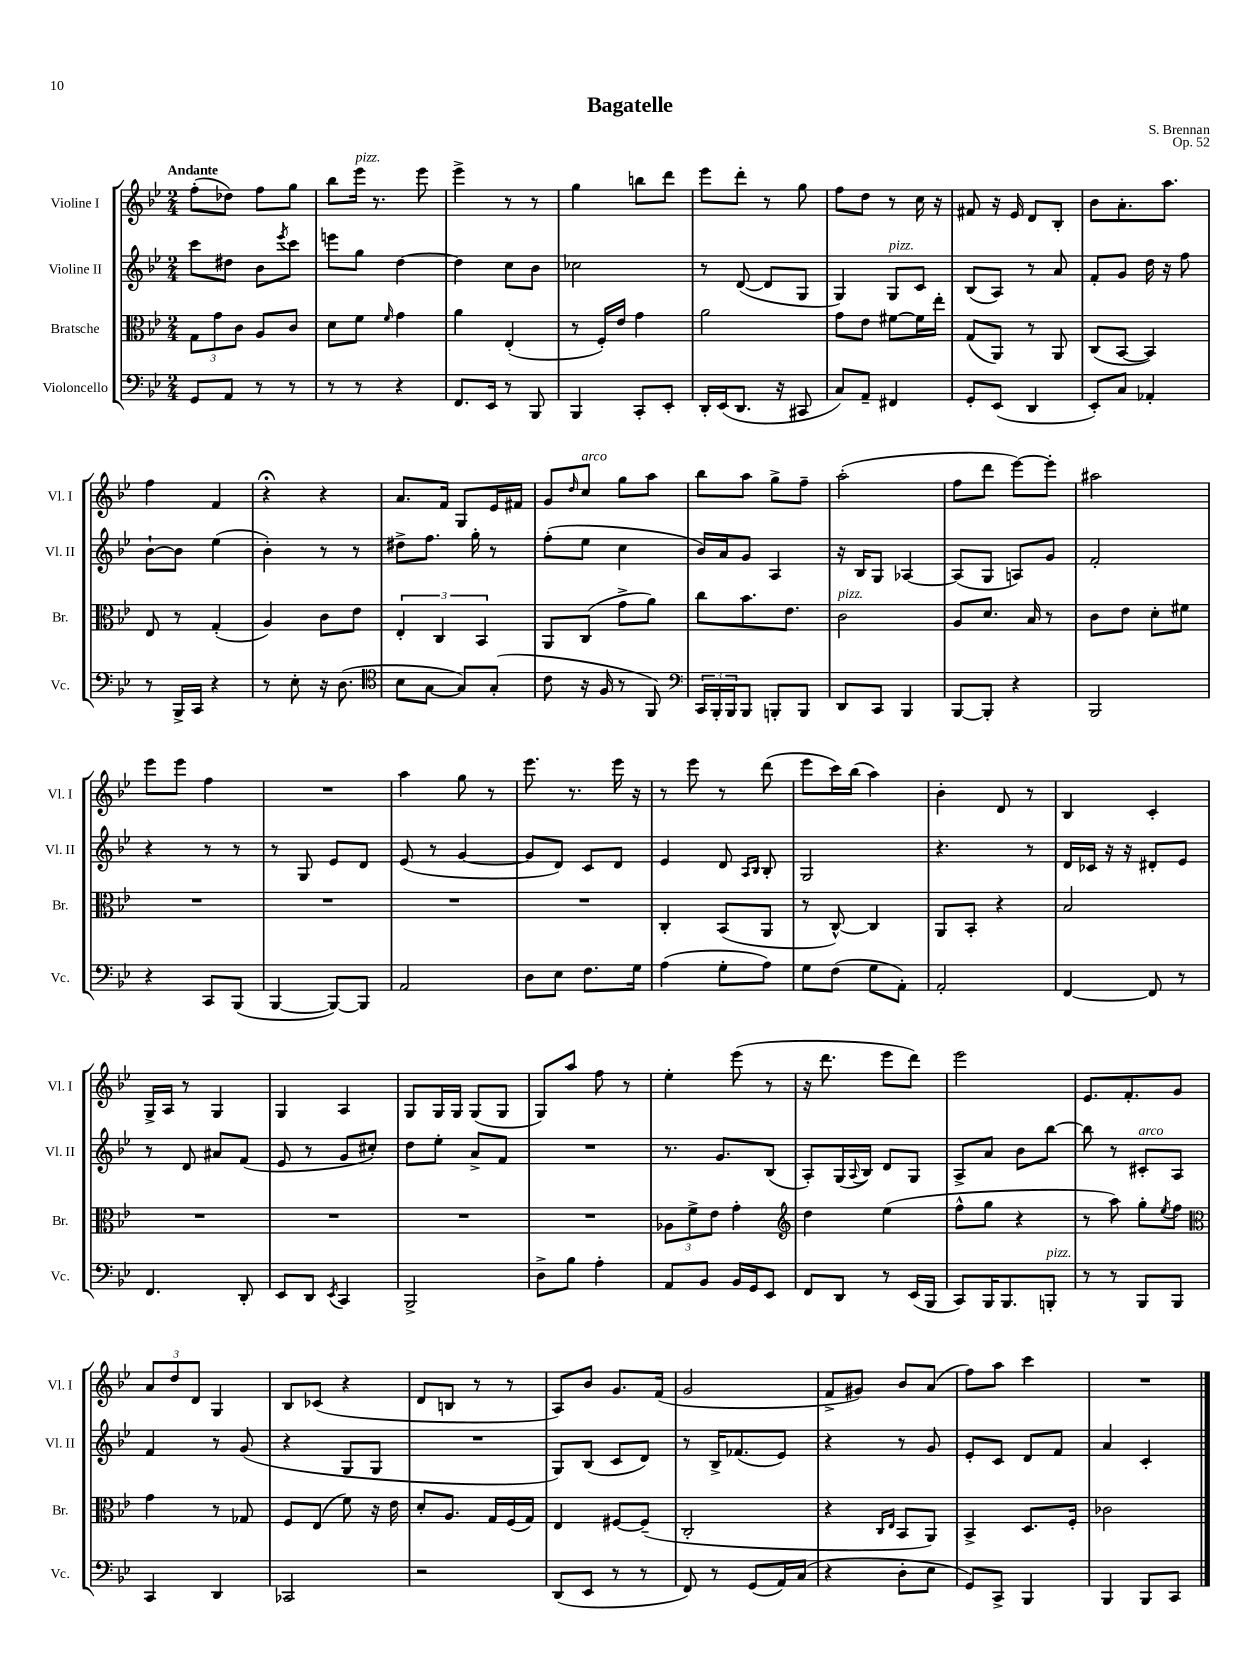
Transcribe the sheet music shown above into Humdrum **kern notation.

**kern	**kern	**kern	**kern
*staff4	*staff3	*staff2	*staff1
*clefF4	*clefC3	*clefG2	*clefG2
*k[b-e-]	*k[b-e-]	*k[b-e-]	*k[b-e-]
*M2/4	*M2/4	*M2/4	*M2/4
8GG	12G	8ccc	(8ff'
.	12g	.	.
8AA	.	8dd#	8dd-)
.	12c	.	.
8r	8A	8b-	8ff
.	.	8qeee-	.
8r	8c	8ccc	8gg
=	=	=	=
8r	8d	8eee	8bb-
8r	8f	8gg	16eee-
.	.	.	8.r
.	16qqf	.	.
4r	4g	[4dd	.
.	.	.	8eee-
=	=	=	=
8.FF	4a	4dd]	4eee-^
16EE-	.	.	.
8r	(4E-'	8cc	8r
8BBB-	.	8b-	8r
=	=	=	=
4BBB-	8r	2cc-	4gg
.	16F')	.	.
.	16e-	.	.
8CC'	4g	.	8bb
8EE-'	.	.	8ddd
=	=	=	=
16DD'	2a	8r	8eee-
(16EE-	.	.	.
8.DD	.	([8d	8ddd'
.	.	8d]	8r
16r	.	.	.
8CC#	.	8G	8gg
=	=	=	=
8C)	8g	4G)	8ff
8AA~	8e-	.	8dd
4FF#	[8f#	8G	8r
.	16f#]	8c	16cc
.	16ee-'	.	16r
=	=	=	=
8GG'	(8G	(8B-	8f#
(8EE-	8AA)	8A)	16r
.	.	.	16e-
4DD	8r	8r	8d
.	8AA	8a	8B-'
=	=	=	=
8EE-')	(8C	8f'	8b-
8C	[8BB-	8g	8.a'
4AA-'	4BB-])	16dd	.
.	.	16r	8.aa
.	.	8ff	.
=	=	=	=
8r	8E-	[8b-`	4ff
16BBB-^	8r	8b-]	.
16CC	.	.	.
4r	(4G'	(4ee-	4f
=	=	=	=
8r	4A)	4b-')	4r;
8E-'	.	.	.
16r	8c	8r	4r
(8.D	.	.	.
.	8e-	8r	.
=	=	=	=
*clefC4	*	*	*
8B-	6E-'	8dd#^	8.a
[8G	.	8.ff	.
.	6C	.	.
.	.	.	16f
8G])	.	.	8G
.	.	16gg'	.
.	6BB-	.	.
(8G'	.	8r	16e-
.	.	.	16f#
=	=	=	=
8c	8AA	(8ff'	8g
.	.	.	16qqdd
16r	(8C	8ee-	8cc
16F	.	.	.
8r	8g^	4cc	8gg
8FF)	8a)	.	8aa
=	=	=	=
*clefF4	*	*	*
24CC	8cc	16b-)	8bb-
24BBB-'	.	.	.
.	.	16a	.
24BBB-	.	.	.
8BBB-	8.b-	8g	8aa
8BBB'	.	4A	8gg^
.	8.e-	.	.
8BBB	.	.	8ff~
=	=	=	=
8DD	2c	16r	(2aa'
.	.	16B-	.
8CC	.	8G	.
4BBB-	.	[4A-	.
=	=	=	=
[8BBB-	8A	(8A-]	8ff
8BBB-']	8.d	8G	8ddd
4r	.	8A)	[8eee-)
.	16B-	.	.
.	8r	8g	8eee-']
=	=	=	=
2BBB-	8c	2f'	2aa#
.	8e-	.	.
.	8d'	.	.
.	8f#	.	.
=	=	=	=
4r	2r	4r	8eee-
.	.	.	8eee-
8CC	.	8r	4ff
(8BBB-	.	8r	.
=	=	=	=
[4BBB-	2r	8r	2r
.	.	8G	.
8BBB-_)	.	8e-	.
8BBB-]	.	8d	.
=	=	=	=
2AA	2r	(8e-	4aa
.	.	8r	.
.	.	[4g	8gg
.	.	.	8r
=	=	=	=
8D	2r	8g]	8.eee-
8E-	.	8d)	.
.	.	.	8.r
8.F	.	8c	.
.	.	8d	16eee-
16G	.	.	16r
=	=	=	=
(4A	4C'	4e-	8r
.	.	.	8eee-
8G'	(8BB-	8d	8r
.	.	16qqA	.
.	.	16qqB-	.
8A)	8AA	8B-'	(8ddd
=	=	=	=
8G	8r	2G	8eee-
(8F	[8C^^)	.	16ccc)
.	.	.	(16bb-
8G	4C]	.	4aa)
8AA')	.	.	.
=	=	=	=
2AA'	8AA	4.r	4b-'
.	8BB-'	.	.
.	4r	.	8d
.	.	8r	8r
=	=	=	=
[4FF	2B-	16d	4B-
.	.	16c-	.
.	.	16r	.
.	.	16r	.
8FF]	.	8d#'	4c'
8r	.	8e-	.
=	=	=	=
4.FF	2r	8r	16G^
.	.	.	16A
.	.	8d	8r
.	.	8a#	4G
8DD'	.	(8f	.
=	=	=	=
8EE-	2r	8e-	4G
8DD	.	8r	.
8qEE-	.	.	.
4CC	.	8g	4A
.	.	8cc#')	.
=	=	=	=
2BBB-^	2r	8dd	8G
.	.	8ee-'	16G
.	.	.	16G
.	.	8a^	(8G
.	.	8f	8G
=	=	=	=
8D^	2r	2r	8G)
8B-	.	.	8aa
4A'	.	.	8ff
.	.	.	8r
=	=	=	=
8AA	12A-	8.r	4ee-'
.	12f^	.	.
8BB-	.	.	.
.	12e-	.	.
.	.	8.g	.
16BB-	4g'	.	(8eee-
16GG	.	.	.
8EE-	.	(8B-	8r
=	=	=	=
*	*clefG2	*	*
8FF	4dd	8A')	16r
.	.	.	8.ddd
8DD	.	(16G	.
.	.	8qqA	.
.	.	16B-)	.
8r	(4ee-	8d	8eee-
(16EE-	.	8G	8ddd)
16BBB-	.	.	.
=	=	=	=
8CC)	8ff^^	8A^	2eee-
16BBB-	8gg	8a	.
8.BBB-	.	.	.
.	4r	8b-	.
8BBB'	.	[8bb-	.
=	=	=	=
8r	8r	8bb-]	8.e-
8r	8aa)	8r	.
.	.	.	8.f'
8BBB-	8gg'	8c#'	.
.	8qee-	.	.
8BBB-	8ff	8A	8g
=	=	=	=
*	*clefC3	*	*
4CC	4g	4f	12a
.	.	.	12dd
.	.	.	12d
4DD	8r	8r	4G
.	8G-	(8g	.
=	=	=	=
2CC-	8F	4r	8B-
.	(8E-	.	(8c-
.	8f)	8G	4r
.	16r	8G	.
.	16e-	.	.
=	=	=	=
2r	8d'	2r	8d
.	8.A	.	8B
.	.	.	8r
.	16G	.	.
.	(16F	.	8r
.	16G)	.	.
=	=	=	=
(8DD	4E-	8G)	8A)
8EE-	.	(8B-	8b-
8r	[8F#	8c	8.g
8r	(8F#~]	8d)	.
.	.	.	(16f
=	=	=	=
8FF)	2C'	8r	2g
8r	.	16B-^	.
.	.	(8.f-	.
(8GG	.	.	.
16AA)	.	8e-)	.
(16C	.	.	.
=	=	=	=
4r	4r	4r	8f^
.	.	.	8g#)
.	16qqC	.	.
.	16qqE-	.	.
8D'	8BB-	8r	8b-
8E-	8AA)	8g	(8a
=	=	=	=
8GG)	4BB-^	8e-'	8ff)
8CC^	.	8c	8aa
4BBB-	8.D	8d	4ccc
.	.	8f	.
.	16F'	.	.
=	=	=	=
4BBB-	2c-	4a	2r
8BBB-	.	4c'	.
8CC	.	.	.
==	==	==	==
*-	*-	*-	*-
